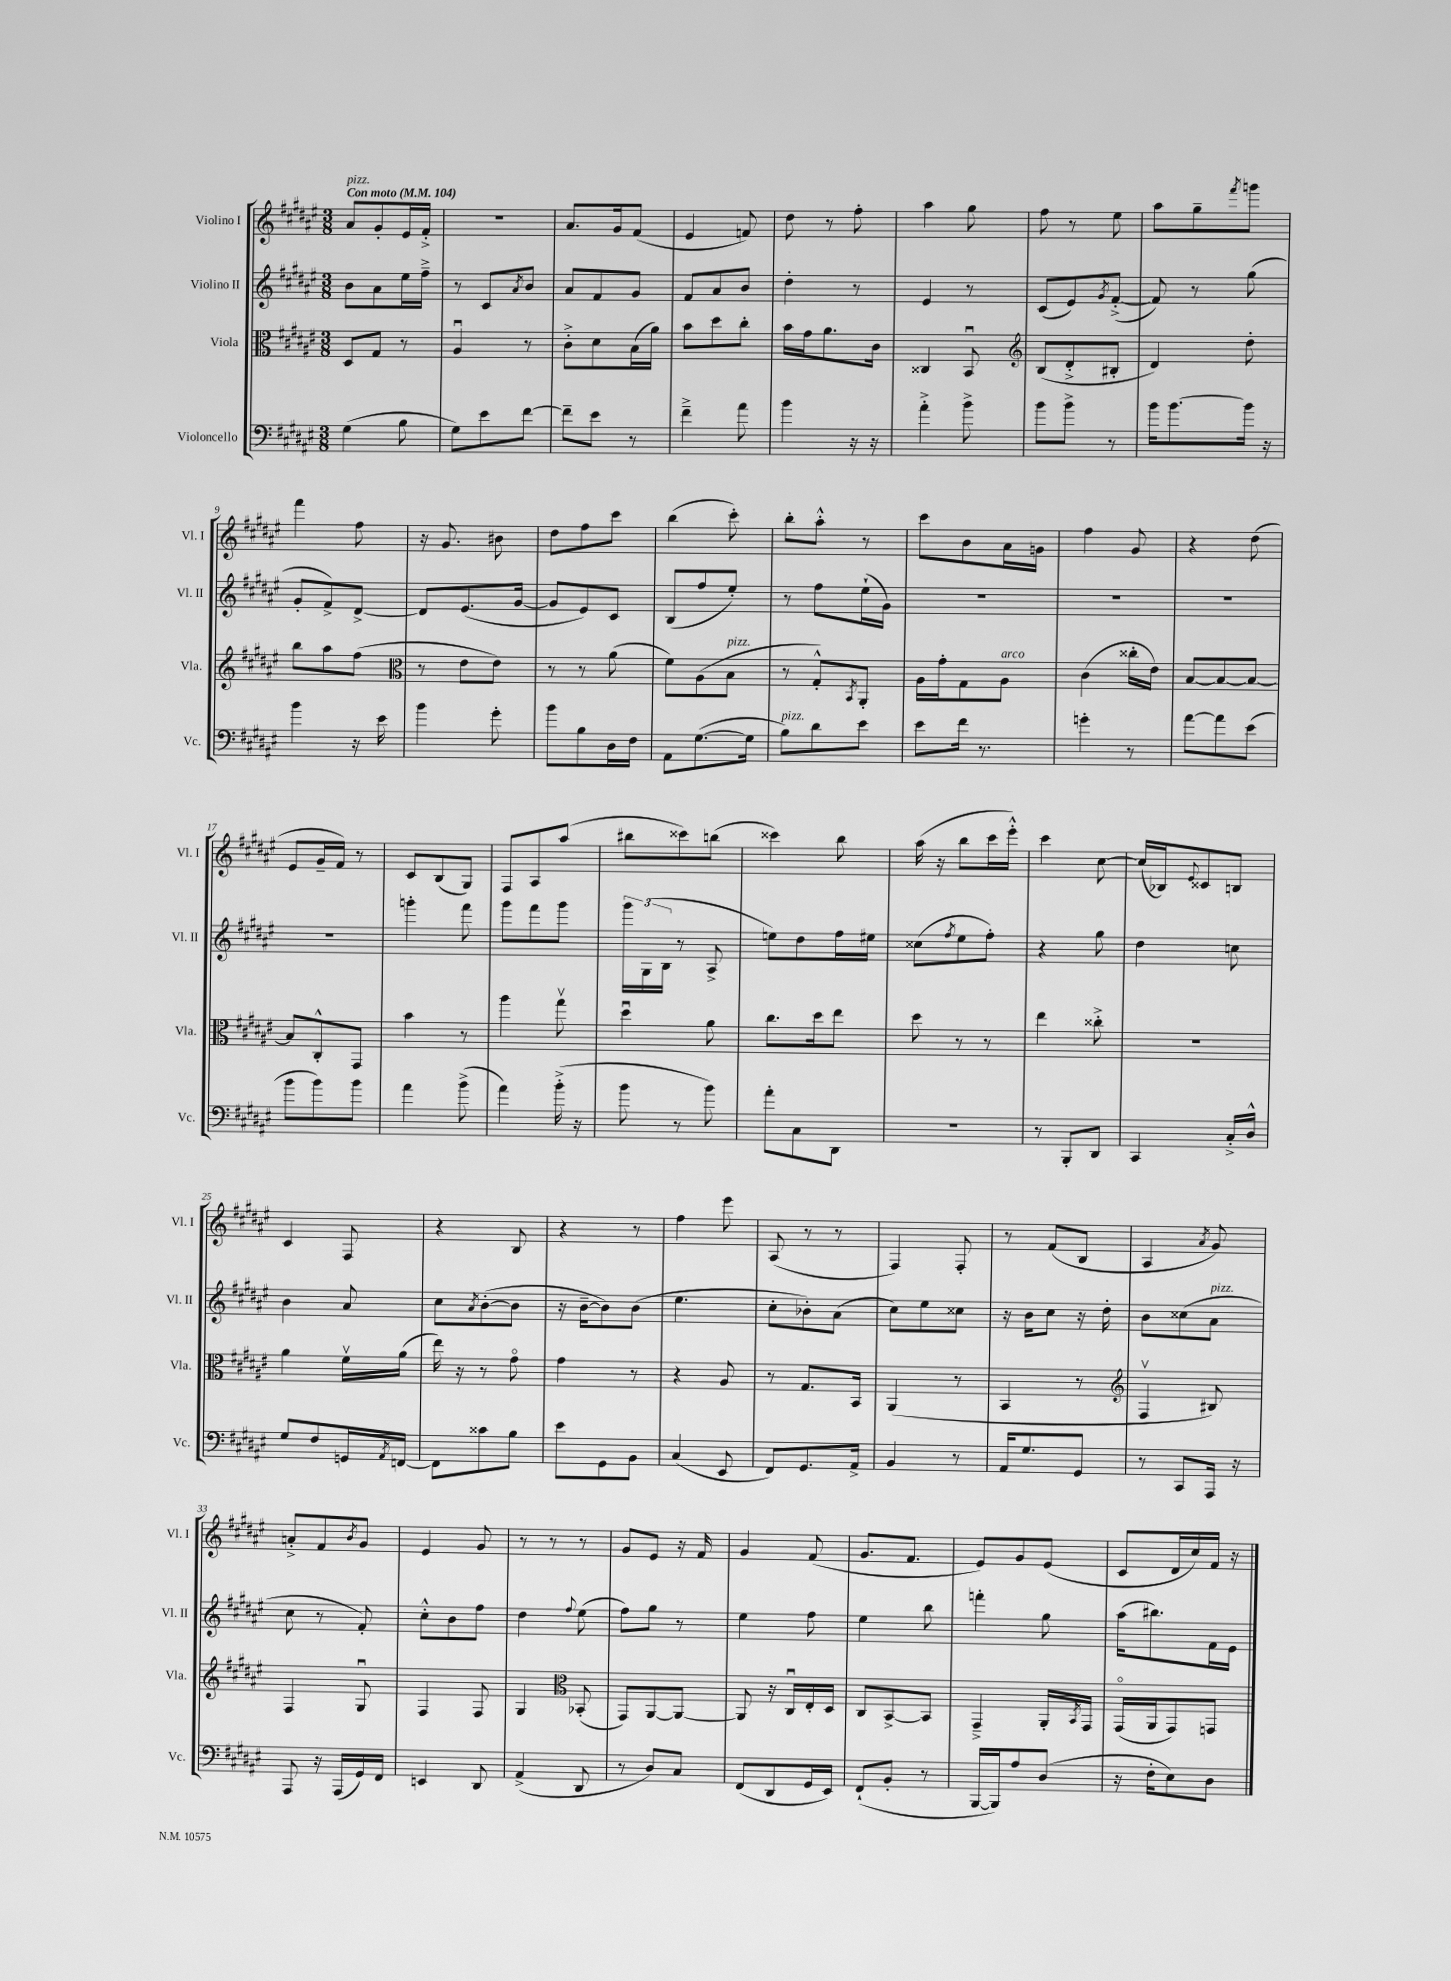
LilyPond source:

<<
\new StaffGroup <<
\new Staff = "s0" \with { instrumentName = "Violino I" shortInstrumentName = "Vl. I" } {
    \clef treble \key fis \major \numericTimeSignature \time 3/8 \tempo "Con moto" 4 = 104
    ais'8^\markup { \italic "pizz." } gis'8-. eis'16 fis'16-.-> |
    R4. |
    ais'8. gis'16 fis'8( |
    eis'4 f'8) |
    dis''8 r8 fis''8-. |
    ais''4 gis''8 |
    fis''8 r8 eis''8 |
    ais''8 gis''8-- \acciaccatura { fis'''8 } g'''8 |
    fis'''4 fis''8 |
    r16 gis'8. bis'8 |
    dis''8 fis''8 cis'''8 |
    b''4( cis'''8-.) |
    b''8-. ais''8-.-^ r8 |
    cis'''8 b'8 ais'16 g'16 |
    fis''4 gis'8 |
    r4 dis''8( |
    eis'8 gis'16-- fis'16) r8 |
    cis'8 b8( gis8) |
    fis8 ais8 ais''8( |
    bis''8 cisis'''8) b''8( |
    cisis'''4) b''8 |
    ais''16( r16 b''8 cis'''16 eis'''16-.-^) |
    cis'''4 cis''8~ |
    cis''16( bes16) \appoggiatura { eis'8 } cisis'8 b8 |
    cis'4 fis8 |
    r4 b8 |
    r4 r8 |
    fis''4 eis'''8 |
    ais8( r8 r8 |
    fis4) fis8-. |
    r8 fis'8( b8 |
    ais4 \acciaccatura { ais'8 } gis'8) |
    a'8-.-> fis'8 \acciaccatura { b'8 } gis'8 |
    eis'4 gis'8 |
    r8 r8 r8 |
    gis'8 eis'8 r16 fis'16 |
    gis'4 fis'8( |
    gis'8. fis'8. |
    eis'8) gis'8 eis'8( |
    cis'8 dis'16 cis''16) fis'16 r16 \bar "|." |
}
\new Staff = "s1" \with { instrumentName = "Violino II" shortInstrumentName = "Vl. II" } {
    \clef treble \key fis \major \numericTimeSignature \time 3/8
    b'8 ais'8 eis''16 fis''16---> |
    r8 cis'8 \acciaccatura { ais'8 } b'8 |
    ais'8 fis'8 gis'8 |
    fis'8 ais'8 b'8 |
    dis''4-. r8 |
    eis'4 r8 |
    cis'8( eis'8) \acciaccatura { gis'8 } fis'8~-.->( |
    fis'8) r8 gis''8( |
    gis'8-. fis'8->) dis'8~-> |
    dis'8 eis'8.( gis'16~ |
    gis'8 eis'8) cis'8 |
    b8( fis''8 eis''8-.) |
    r8 fis''8 eis''16-!( gis'16) |
    R4. |
    R4. |
    R4. |
    R4. |
    g'''4-. fis'''8 |
    gis'''8 fis'''8 gis'''8 |
    \tuplet 3/2 { gis'''16 gis16( b16 } r8 ais8-> |
    e''8) dis''8 fis''16 eis''16 |
    cisis''8( \acciaccatura { fis''8 } eis''8 fis''8-.) |
    r4 gis''8 |
    dis''4 c''8 |
    b'4 ais'8 |
    cis''8 \acciaccatura { ais'8 } b'8~-.( b'8 |
    r16 b'16~-- b'8) b'8( |
    eis''4. |
    cis''8-. bes'8-.) ais'8( |
    cis''8) eis''8 cisis''8 |
    r16 b'16 cis''8 r16 dis''16-. |
    b'8 cisis''8( ais'8^\markup { \italic "pizz." } |
    cis''8 r8 fis'8-.) |
    cis''8-.-^ b'8 fis''8 |
    dis''4 \appoggiatura { fis''8 } eis''8( |
    fis''8) gis''8 r8 |
    eis''4 fis''8 |
    eis''4 b''8 |
    f'''4-. gis''8 |
    ais''16( bis''8.) fis'16 eis'16 \bar "|." |
}
\new Staff = "s2" \with { instrumentName = "Viola" shortInstrumentName = "Vla." } {
    \clef alto \key fis \major \numericTimeSignature \time 3/8
    dis8 gis8 r8 |
    ais4\downbow r8 |
    cis'8-.-> dis'8 b16( ais'16) |
    b'8 dis''8 cis''8-. |
    b'16 gis'16 ais'8. cis'16 |
    cisis4 b,8\downbow |
    \clef treble b8( dis'8-.-> bis8-. |
    dis'4) dis''8-. |
    b''8 ais''8 fis''8( |
    \clef alto r8 eis'8 eis'8) |
    r8 r8 ais'8( |
    fis'8) ais8( b8^\markup { \italic "pizz." } |
    r8 gis8-.-^) \acciaccatura { b,8 } ais,8-. |
    ais16 gis'16-. gis8 ais8^\markup { \italic "arco" } |
    cis'4( cisis''16-. eis'16) |
    b8~ b8~ b8~ |
    b8 cis8-.-^ gis,8 |
    b'4 r8 |
    ais''4 gis''8\upbow |
    dis''4\downbow ais'8 |
    cis''8. dis''16 eis''8 |
    dis''8 r8 r8 |
    eis''4 cisis''8-.-> |
    r4. |
    ais'4 fis'16\upbow ais'16( |
    eis''16) r16 r8 gis'8\flageolet |
    gis'4 r8 |
    r4 ais8 |
    r8 gis8. b,16 |
    ais,4( r8 |
    b,4 r8 |
    \clef treble fis4\upbow bis8) |
    fis4 gis8\downbow |
    fis4 fis8 |
    gis4 \clef alto bes,8-.( |
    gis,8) ais,8~ ais,8~ |
    ais,8 r16 cis16\downbow eis16-. dis16 |
    cis8 b,8~-> b,8 |
    gis,4---> ais,16-. \acciaccatura { b,8 } gis,16 |
    gis,16\flageolet( ais,16 gis,8) g,8 \bar "|." |
}
\new Staff = "s3" \with { instrumentName = "Violoncello" shortInstrumentName = "Vc." } {
    \clef bass \key fis \major \numericTimeSignature \time 3/8
    gis4( b8 |
    gis8) eis'8 fis'8~ |
    fis'8-- eis'8 r8 |
    fis'4---> ais'8 |
    b'4 r16 r16 |
    ais'4-.-> b'8-> |
    b'8 b'8-> r8 |
    b'16 b'8.~ b'16 r16 |
    b'4 r16 eis'16 |
    b'4 gis'8-. |
    b'8 b8 dis16 fis16 |
    ais,8 gis8.~( gis16 |
    b8^\markup { \italic "pizz." }) dis'8 eis'8 |
    eis'8 fis'16 r8. |
    g'4-. r8 |
    ais'8~ ais'8 eis'8( |
    b'8 b'8) b'8 |
    ais'4 b'8->( |
    ais'4) b'16-.->( r16 |
    b'8 r8 b'8) |
    ais'8-. cis8 dis,8 |
    R4. |
    r8 b,,8-. dis,8 |
    cis,4 cis16-.-> dis16-^ |
    gis8 fis8 g,16 \acciaccatura { ais,8 } f,16~ |
    f,8 cisis'8 b8 |
    eis'8 gis,8 b,8 |
    cis4( eis,8 |
    fis,8) gis,8. ais,16-> |
    b,4 r8 |
    ais,16 gis8. gis,8 |
    r8 cis,8 ais,,16 r16 |
    ais,,8 r16 ais,,16( gis,16) fis,16 |
    e,4 dis,8 |
    ais,4->( dis,8 |
    r8 dis8) cis8 |
    fis,8( dis,8 gis,16 eis,16) |
    fis,8-!( b,8-. r8 |
    b,,16~ b,,16) ais8 dis8( |
    r16 fis16-. eis8) dis8 \bar "|." |
}
>>
>>
